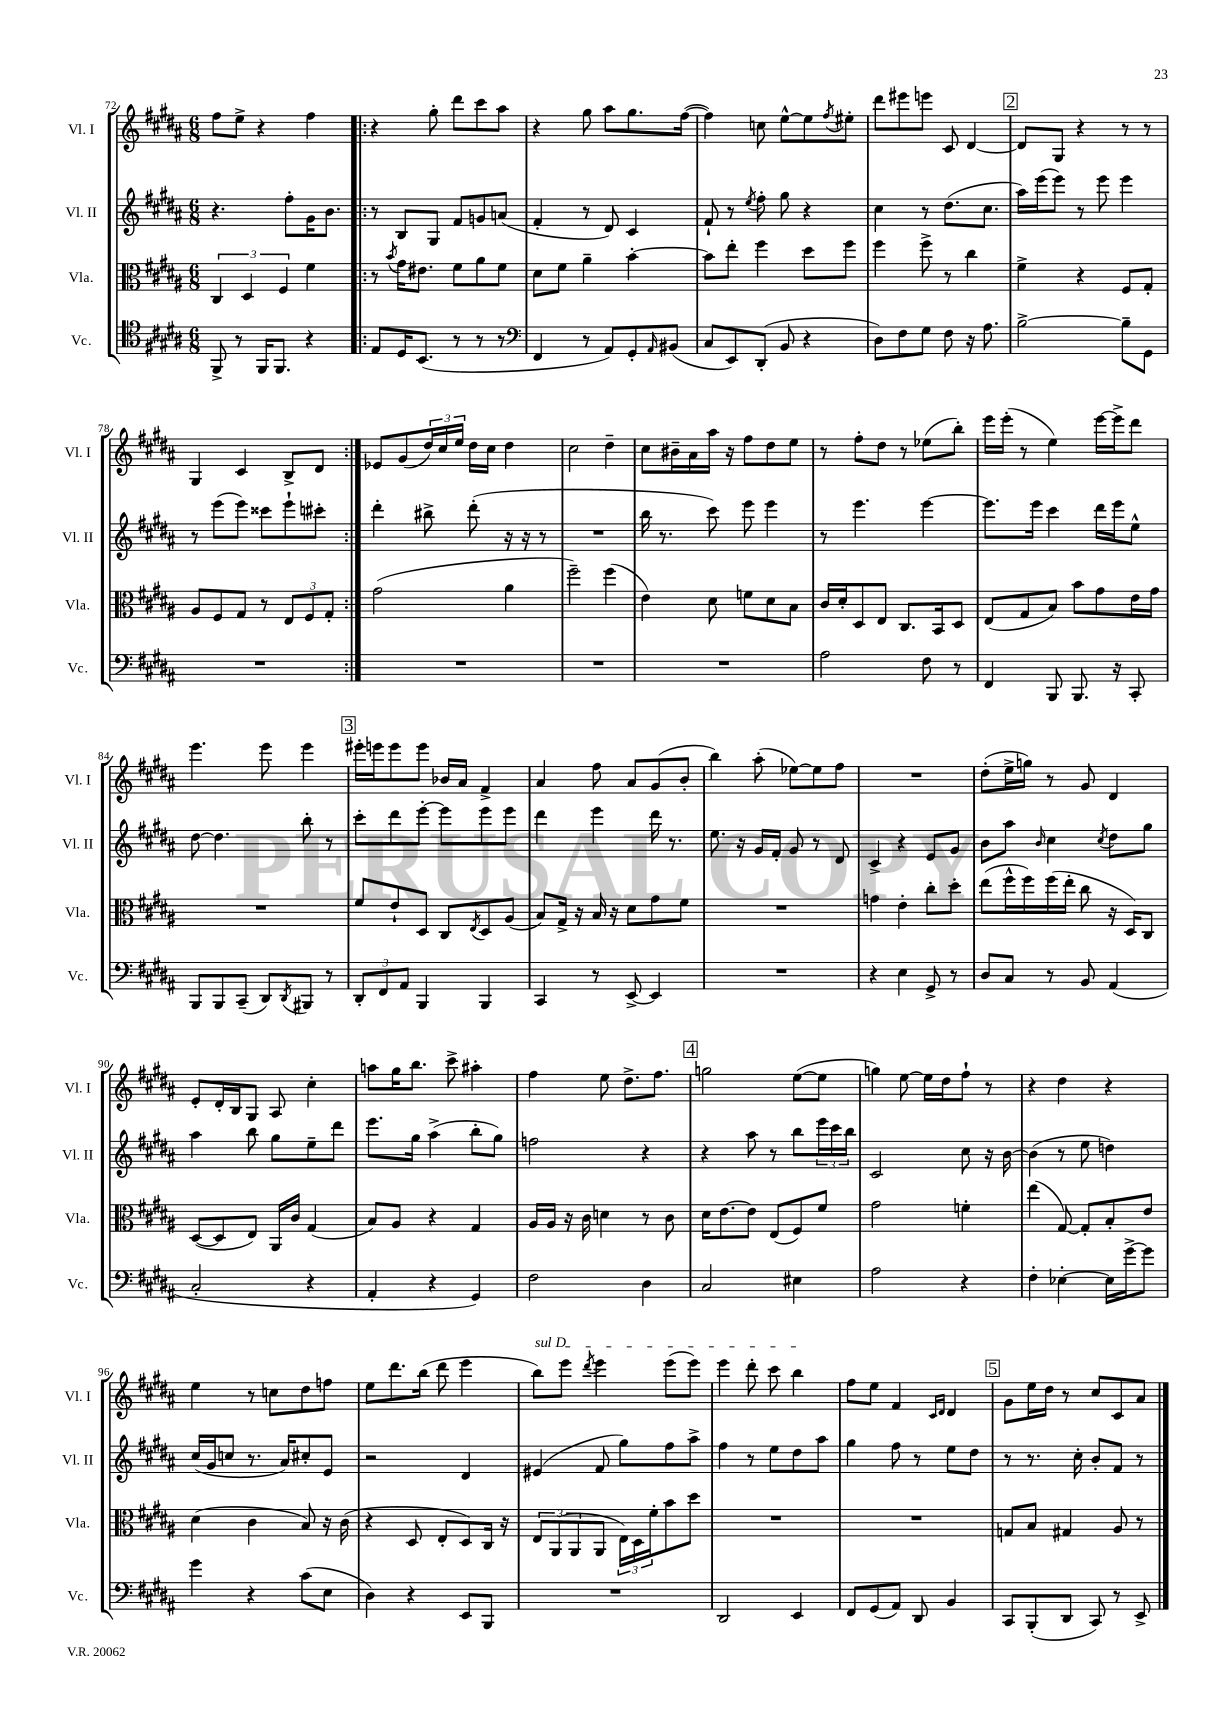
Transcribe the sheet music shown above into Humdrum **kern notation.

**kern	**kern	**kern	**kern
*part4	*part3	*part2	*part1
*staff4	*staff3	*staff2	*staff1
*I"Vc.	*I"Vla.	*I"Vl. II	*I"Vl. I
*I'Vc.	*I'Vla.	*I'Vl. II	*I'Vl. I
*clefC4	*clefC3	*clefG2	*clefG2
*k[f#c#g#d#a#]	*k[f#c#g#d#a#]	*k[f#c#g#d#a#]	*k[f#c#g#d#a#]
*M6/8	*M6/8	*M6/8	*M6/8
=72	=72	=72	=72
8FF#^/	6C#/	4.r	8ff#\L
8r	.	.	8ee^\J
.	6D#/	.	.
16FF#/KL	.	.	4r
8.FF#/J	.	.	.
.	6F#/	.	.
.	.	8ff#'\L	.
4r	4f#\	16g#\K	4ff#\
.	.	8.b\J	.
=73!|:	=73!|:	=73!|:	=73!|:
8E/L	8r	8r	4r
.	8qb/	.	.
16D#/K	16g#\KL	8B/L	.
(8.BB/J	8.e#X\J	.	.
.	.	8G#/J	8gg#'\
8r	8f#\L	8f#/L	8ddd#\L
8r	8a#\	8gn/	8ccc#\
8r	8f#\J	(8an/J	8aa#\J
=74	=74	=74	=74
*clefF4	*	*	*
4FF#/	8d#\L	4f#'/	4r
.	8f#\J	.	.
8r	4a#~\	8r	8gg#\
8AA#/L)	.	8d#/)	8aa#\L
8GG#'/	[4b'\	4c#/	8.gg#\
16qqAA#/	.	.	.
(8BB#X/J	.	.	.
.	.	.	([16ff#\Jk
=75	=75	=75	=75
8C#/L	8b\L]	8f#`/	4ff#\])
8EE/)	8ee'\J	8r	.
.	.	8qee/	.
(8DD#'/J	4ff#\	8ff#'\	8ccn\
8BB/	.	8gg#\	[8ee^^\L
4r	8dd#\L	4r	8ee\]
.	.	.	8qff#/
.	8ff#\J	.	8ee#X'\J
=76	=76	=76	=76
8D#\L)	4ff#\	4cc#\	8ddd#\L
8F#\	.	.	8eee#X\
8G#\J	8ff#^\	8r	8eeen\J
8F#\	8r	(8.dd#\L	8c#/
16r	4cc#\	.	[4d#/
8.A#\	.	8.cc#\J	.
!!LO:REH:place=s1:t=2
=77	=77	=77	=77
[2B^\	4f#^\	16aa#\LL)	8d#/L]
.	.	(16eee\J	.
.	.	8eee\J)	8G#/J
.	4r	8r	4r
.	.	8eee\	.
8B~\L]	8F#/L	4eee\	8r
8GG#\J	8G#'/J	.	8r
!!LO:LB:g=z
=78	=78	=78	=78
2.r	8A#/L	8r	4G#/
.	8F#/	(8eee\L	.
.	8G#/J	8eee\J)	4c#/
.	8r	8ccc##X\L	.
.	12E/L	8eee`\	8B^/L
.	12F#/	.	.
.	.	8ccc#X'\J	8d#/J
.	12G#'/J	.	.
=79:|!	=79:|!	=79:|!	=79:|!
2.r	(2g#\	4ddd#'\	8e-X/L
.	.	.	(8g#/
.	.	8bb#X^\	24dd#/L)
.	.	.	24cc#/
.	.	.	24ee/JJ
.	.	(8ddd#'\	16dd#\LL
.	.	.	16cc#\JJ
.	4a#\	16r	4dd#\
.	.	16r	.
.	.	8r	.
=80	=80	=80	=80
2.r	2ff#~\)	2.r	2cc#\
.	(4ff#\	.	4dd#~\
=81	=81	=81	=81
2.r	4e\)	16bb\	8cc#\L
.	.	8.r	.
.	.	.	16b#X~\L
.	.	.	16a#\
.	8d#\	8ccc#\)	16aa#\JJ
.	.	.	16r
.	8fn\L	8eee\	8ff#\L
.	8d#\	4eee\	8dd#\
.	8B\J	.	8ee\J
=82	=82	=82	=82
2A#\	16c#/LL	8r	8r
.	16d#'/J	.	.
.	8D#/	4.eee\	8ff#'\L
.	8E/J	.	8dd#\J
.	8.C#/L	.	8r
8F#\	.	[4eee\	(8ee-X\L
.	16BB/k	.	.
8r	8D#/J	.	8bb'\J)
=83	=83	=83	=83
4FF#/	(8E/L	8.eee\L]	16eee\LL
.	.	.	(16eee'\JJ
.	8G#/	.	8r
.	.	16eee\Jk	.
8BBB/	8B/J)	4ccc#\	4ee\)
8.BBB/	8b\L	.	.
.	8g#\	16ddd#\LL	[16eee\LL
16r	.	16eee\J	16eee^\J]
8CC#'/	16e\L	8ee^^\J	8ddd#\J
.	16g#\JJ	.	.
!!LO:LB:g=z
=84	=84	=84	=84
8BBB/L	2.r	[8dd#\	4.eee\
8BBB/	.	4.dd#\]	.
(8CC#~/J	.	.	.
8DD#/L)	.	.	8eee\
8qDD#/	.	.	.
8BBB#X/J	.	8bb'\	4eee\
8r	.	8r	.
!!LO:REH:place=s1:t=3
=85	=85	=85	=85
12DD#'/L	8f#/L	8ccc#'\L	16eee#X'\LL
.	.	.	16eeen\J
12FF#/	.	.	.
.	8e`/	8ddd#\	8eee\
12AA#/J	.	.	.
4BBB/	8D#/J	[8eee'\J	8eee\J
.	8C#/L	8eee\L]	16b-X/LL
.	.	.	16a#/JJ
.	8qE/	.	.
4BBB/	8D#/	8eee\	4f#^/
.	(8A#/J	8eee\J	.
=86	=86	=86	=86
4CC#/	8B/L)	4ddd#\	4a#/
.	16G#^/Jk	.	.
.	16r	.	.
8r	16B/	4eee\	8ff#\
.	16r	.	.
[8EE^/	8d#\L	.	8a#/L
4EE/]	8g#\	16ddd#\	(8g#/
.	.	8.r	.
.	8f#\J	.	8b'/J
=87	=87	=87	=87
2.r	2.r	8.ee\	4bb\)
.	.	16r	.
.	.	16g#/LL	(8aa#'\
.	.	16f#'/JJ	.
.	.	8g#/	[8ee-X\L)
.	.	8r	8ee-\]
.	.	8d#/	8ff#\J
=88	=88	=88	=88
4r	4gn\	4c#^/	2.r
4E\	4e'\	4r	.
8GG#^/	8cc#'\L	8e/L	.
8r	8dd#'\J	8g#/J	.
=89	=89	=89	=89
8D#/L	(8ee\L	8b\L	(8dd#'\L
8C#/J	16ff#^^\L	8aa#\J	16ee^\L
.	16ff#\)	.	16ggn\JJ)
.	.	16qqb/	.
8r	(16ff#\	4cc#\	8r
.	16ee'\JJ	.	.
8BB/	8cc#\	.	8g#/
.	.	8qcc#/	.
(4AA#/	16r	8dd#\L	4d#/
.	16D#/KL)	.	.
.	8C#/J	8gg#\J	.
!!LO:LB:g=z
=90	=90	=90	=90
2C#'/	([8D#/L	4aa#\	8e'/L
.	8D#/]	.	16d#'/L
.	.	.	16B/J
.	8E/J)	8bb\	8G#/J
.	16AA#/LL	8gg#\L	8A#/
.	16c#/JJ	.	.
4r	(4G#/	8ee~\	4cc#'\
.	.	8ddd#\J	.
=91	=91	=91	=91
4AA#'/	8B/L)	8.eee\L	8aan\L
.	8A#/J	.	16gg#\K
.	.	16gg#\Jk	8.bb\J
4r	4r	(4aa#^\	.
.	.	.	8ccc#^\
4GG#/)	4G#/	8bb'\L	4aa#X'\
.	.	8gg#\J)	.
=92	=92	=92	=92
2F#\	16A#/LL	2ffn\	4ff#\
.	16A#/JJ	.	.
.	16r	.	.
.	16c#\	.	.
.	4dn\	.	8ee\
.	.	.	8.dd#^\L
4D#\	8r	4r	.
.	.	.	8.ff#\J
.	8c#\	.	.
!!LO:REH:place=s1:t=4
=93	=93	=93	=93
2C#/	16d#\KL	4r	2ggn\
.	[8.e\	.	.
.	8e\J]	8aa#\	.
.	(8E/L	8r	.
4E#X\	8F#/)	8bb\L	([8ee\L
.	8f#/J	24eee\L	8ee\J]
.	.	24ccc#\	.
.	.	24bb\JJ	.
=94	=94	=94	=94
2A#\	2g#\	2c#/	4ggn\)
.	.	.	[8ee\
.	.	.	16ee\LL]
.	.	.	16dd#\J
4r	4fn'\	8cc#\	8ff#`\J
.	.	16r	8r
.	.	[16b\	.
=95	=95	=95	=95
4F#'\	(4ee\	(4b\]	4r
[4E-X'\	[8G#/)	8r	4dd#\
.	8G#'/L]	8ee\	.
16E-\LL]	8B'/	4ddn\)	4r
[16g#^\J	.	.	.
8g#\J]	8e/J	.	.
!!LO:LB:g=z
=96	=96	=96	=96
4g#\	(4d#\	(16cc#/LL	4ee\
.	.	16g#/J	.
.	.	8ccn/J	.
4r	4c#\	8.r	8r
.	.	.	8ccn\L
.	.	16a#/KL)	.
(8c#\L	8B/)	8cc#X'/	8dd#\
8E\J	16r	8e/J	8ffn\J
.	(16c#\	.	.
=97	=97	=97	=97
4D#\)	4r	2r	8ee\L
.	.	.	8.ddd#\
4r	8D#/	.	.
.	.	.	(16bb\Jk
.	8E'/L	.	8ddd#\
8EE/L	8D#/)	4d#/	4eee\
8BBB/J	16C#/Jk	.	.
.	16r	.	.
=98	=98	=98	=98
!	!	!	!LO:TX:a:i:t=sul D
2.r	12E/L	(4e#X/	8bb\L)
.	(12AA#/	.	.
.	.	.	8eee\J
.	12AA#/	.	.
.	.	.	8qddd#/
.	8AA#/J	8f#/	4eee\
.	24E\LL)	8gg#\L)	.
.	24D#\	.	.
.	24f#'\J	.	.
.	8b\	8ff#\	(8eee\L
.	8dd#\J	8aa#^\J	8eee\J)
=99	=99	=99	=99
2DD#/	2.r	4ff#\	4eee\
.	.	8r	8ddd#'\
.	.	8ee\L	8ccc#\
4EE/	.	8dd#\	4bb\
.	.	8aa#\J	.
=100	=100	=100	=100
8FF#/L	2.r	4gg#\	8ff#\L
(8GG#/	.	.	8ee\J
8AA#/J)	.	8ff#\	4f#/
8DD#/	.	8r	.
.	.	.	16qqc#/LL
.	.	.	16qqd#/JJ
4BB/	.	8ee\L	4d#/
.	.	8dd#\J	.
!!LO:REH:place=s1:t=5
=101	=101	=101	=101
8CC#/L	8Gn/L	8r	8g#\L
(8BBB'/	8B/J	8.r	16ee\L
.	.	.	16dd#\JJ
8DD#/J	4G#X/	.	8r
.	.	16cc#'\	.
8CC#/)	.	8b'/L	8cc#/L
8r	8A#/	8f#/J	8c#/
8EE^/	8r	8r	8a#/J
==	==	==	==
*-	*-	*-	*-
